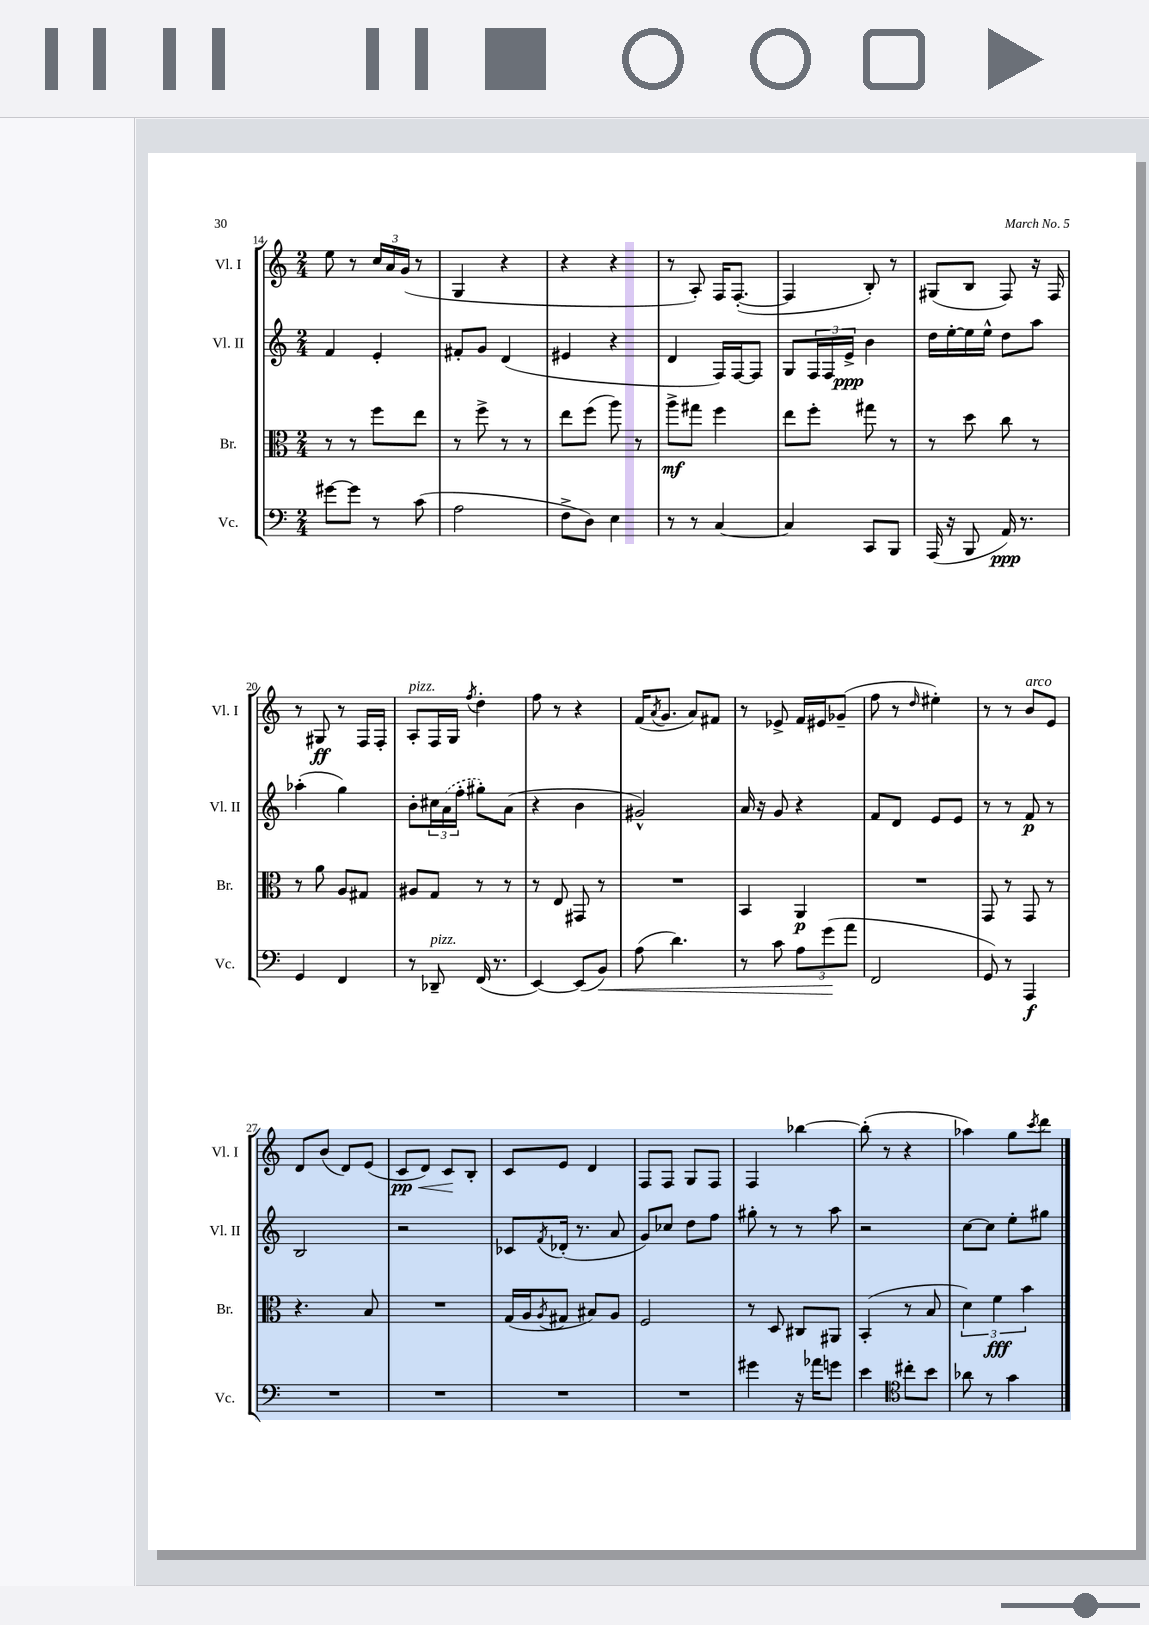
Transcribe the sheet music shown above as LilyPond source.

<<
\new StaffGroup <<
\new Staff = "s0" \with { instrumentName = "Vl. I" shortInstrumentName = "Vl. I" } {
    \clef treble \key c \major \numericTimeSignature \time 2/4
    e''8 r8 \tuplet 3/2 { c''16 a'16 g'16( } r8 |
    g4 r4 |
    r4 r4 |
    r8 a8-.) f16 f8.~-.( |
    f4 b8-.) r8 |
    gis8( b8 f8) r16 f16 |
    r8 gis8\ff r8 f16 f16-. |
    a8-.^\markup { \italic "pizz." } f16 g16 \acciaccatura { f''8 } d''4-. |
    f''8 r8 r4 |
    f'16( \acciaccatura { a'8 } g'8. a'8) fis'8 |
    r8 ees'8-> f'16 eis'16 ges'8--( |
    f''8 r8 \grace { d''16 } eis''4-.) |
    r8 r8 b'8^\markup { \italic "arco" } e'8 |
    d'8 b'8( d'8) e'8( |
    c'8\pp\< d'8) c'8\! b8-. |
    c'8 e'8 d'4 |
    f8 f8 g8 f8 |
    f4 bes''4~ |
    bes''8-.( r8 r4 |
    aes''4) g''8 \acciaccatura { c'''8 } d'''8 \bar "|." |
}
\new Staff = "s1" \with { instrumentName = "Vl. II" shortInstrumentName = "Vl. II" } {
    \clef treble \key c \major \numericTimeSignature \time 2/4
    f'4 e'4-. |
    fis'8-. g'8 d'4( |
    eis'4 r4 |
    d'4 f16) f16~ f8 |
    g8 \tuplet 3/2 { f16 f16 e'16->\ppp } b'4 |
    d''16 e''16~-. e''16 e''16-^ d''8 a''8 |
    aes''4-.( g''4) |
    b'8-. \tuplet 3/2 { cis''16 \once \slurDashed a'16( f''16-. } gis''8-.) a'8( |
    r4 b'4 |
    gis'2-^) |
    a'16 r16 g'8 r4 |
    f'8 d'8 e'8 e'8 |
    r8 r8 f'8\p r8 |
    b2 |
    r2 |
    ces'8 \acciaccatura { f'8 } des'16-.( r8. a'8 |
    g'8) ces''8 d''8 f''8 |
    gis''8-. r8 r8 a''8 |
    r2 |
    c''8~ c''8 e''8-. gis''8 \bar "|." |
}
\new Staff = "s2" \with { instrumentName = "Br." shortInstrumentName = "Br." } {
    \clef alto \key c \major \numericTimeSignature \time 2/4
    r8 r8 f''8 e''8 |
    r8 f''8-> r8 r8 |
    e''8 f''8( a''8) r8 |
    a''8->\mf gis''8 f''4 |
    e''8 f''8-. gis''8 r8 |
    r8 d''8 c''8 r8 |
    r8 a'8 a8 gis8 |
    ais8 g8 r8 r8 |
    r8 e8 gis,8 r8 |
    R2 |
    b,4 a,4\p |
    R2 |
    g,8 r8 g,8 r8 |
    r4. b8 |
    R2 |
    g16( a16 \acciaccatura { a8 } gis8 bis8) a8 |
    f2 |
    r8 d8 cis8 ais,8 |
    b,4-.( r8 b8 |
    \tuplet 3/2 { d'4) f'4\fff b'4 } \bar "|." |
}
\new Staff = "s3" \with { instrumentName = "Vc." shortInstrumentName = "Vc." } {
    \clef bass \key c \major \numericTimeSignature \time 2/4
    gis'8~ gis'8 r8 c'8( |
    a2 |
    f8-> d8) e4 |
    r8 r8 c4~ |
    c4 c,8 b,,8 |
    a,,16( r16 b,,8 a,16\ppp) r8. |
    g,4 f,4 |
    r8 des,8--^\markup { \italic "pizz." } f,16( r8. |
    e,4~) e,8( b,8\<) |
    a8( d'4.) |
    r8 c'8 \tuplet 3/2 { a8 g'8\!( a'8 } |
    f,2 |
    g,8) r8 a,,4\f |
    R2 |
    R2 |
    R2 |
    R2 |
    gis'4 r16 aes'16 g'8 |
    e'4 \clef tenor cis''8-. b'8 |
    aes'8 r8 g'4 \bar "|." |
}
>>
>>
\layout { \context { \Score currentBarNumber = #14 } }
